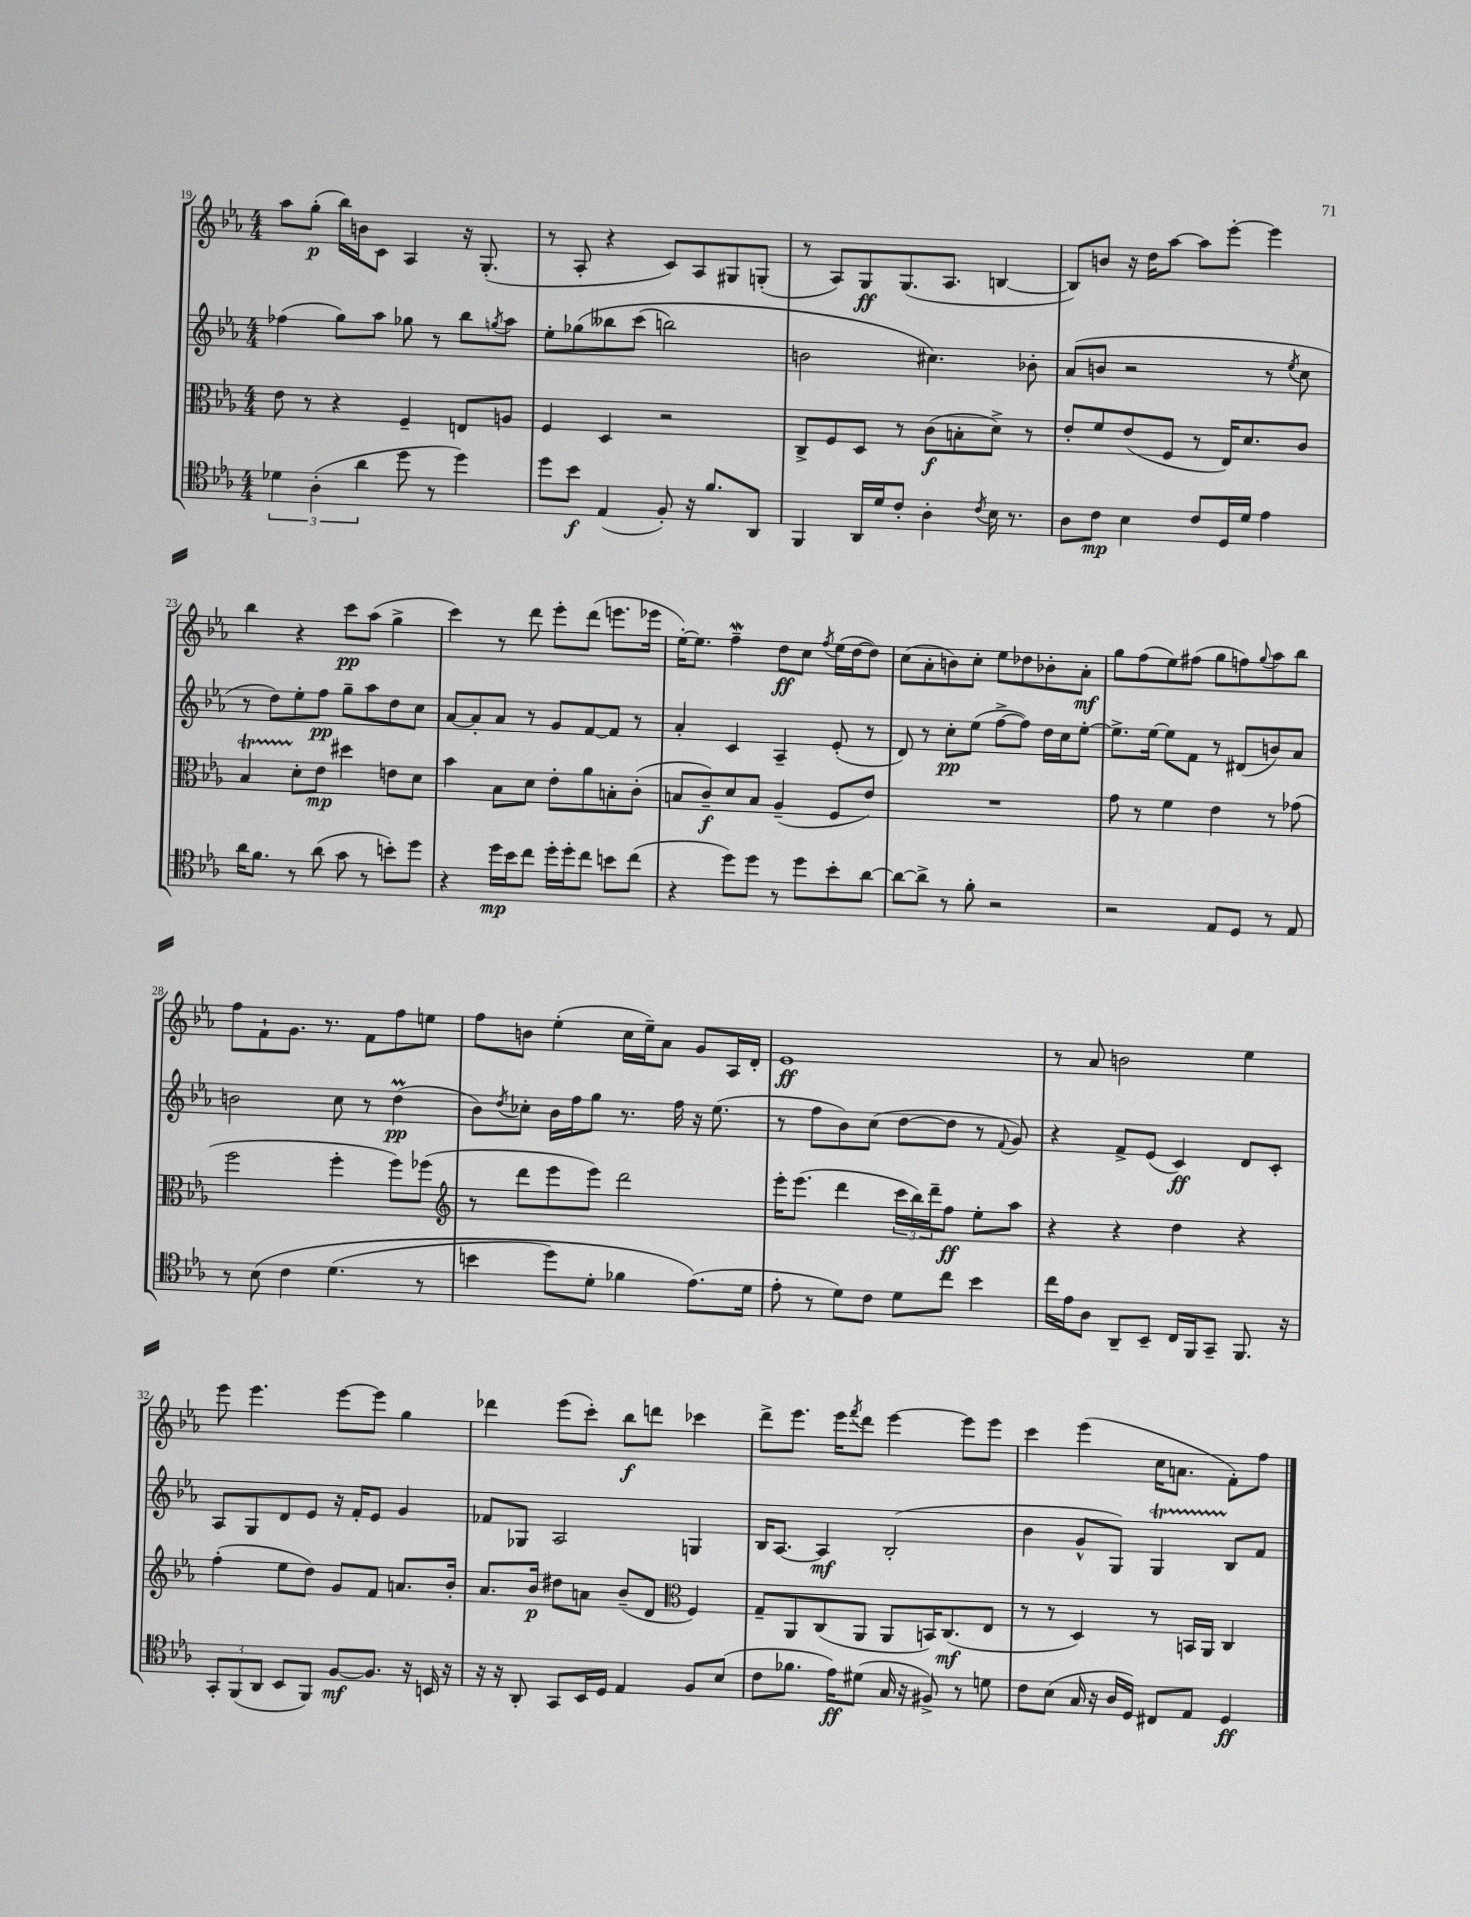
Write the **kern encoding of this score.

**kern	**dynam	**kern	**dynam	**kern	**dynam	**kern	**dynam
*part4	*part4	*part3	*part3	*part2	*part2	*part1	*part1
*staff4	*staff4	*staff3	*staff3	*staff2	*staff2	*staff1	*staff1
*clefC4	*	*clefC3	*	*clefG2	*	*clefG2	*
*k[b-e-a-]	*	*k[b-e-a-]	*	*k[b-e-a-]	*	*k[b-e-a-]	*
*M4/4	*	*M4/4	*	*M4/4	*	*M4/4	*
=19	=19	=19	=19	=19	=19	=19	=19
6d-X\	.	8e-\	.	(4ff-X\	.	8aa-\L	.
.	.	8r	.	.	.	(8gg'\J	p
(6A-'\	.	.	.	.	.	.	.
.	.	4r	.	8gg\L)	.	16bb-\LL)	.
.	.	.	.	.	.	16bn\J	.
6a-\	.	.	.	.	.	.	.
.	.	.	.	8aa-\J	.	8c\J	.
8dd\	.	4F~/	.	8gg-X\	.	4A-/	.
8r	.	.	.	8r	.	.	.
4dd\)	.	8En/L	.	8bb-\L	.	16r	.
.	.	.	.	.	.	(8.G'/	.
.	.	.	.	8qggn/	.	.	.
.	.	8An/J	.	8aa-\J	.	.	.
=20	=20	=20	=20	=20	=20	=20	=20
8dd\L	.	4F/	.	8ee-'\L	.	8r	.
8b-\J	f	.	.	(8gg-X\	.	8A-'/	.
(4E-/	.	4D/	.	8bb--X\	.	4r	.
.	.	.	.	(8ccc\J	.	.	.
8F'/)	.	2r	.	2bbn\)	.	8c/L)	.
16r	.	.	.	.	.	8A-/	.
8.f/L	.	.	.	.	.	.	.
.	.	.	.	.	.	8G#X/	.
8AA-/J	.	.	.	.	.	(8Gn'/J	.
=21	=21	=21	=21	=21	=21	=21	=21
4FF/	.	8C^/L	.	2bn\	.	8r	.
.	.	8F/	.	.	.	8A-/L)	.
16AA-/LL	.	8D/J	.	.	.	8G/	ff
16d/J	.	.	.	.	.	.	.
8c'/J	.	8r	.	.	.	(8.G/	.
4A-'\	.	(8c\L	f	4.cc#X\)	.	.	.
.	.	.	.	.	.	8.A-/J	.
.	.	8Bn'\	.	.	.	.	.
8qc/	.	.	.	.	.	.	.
16B-\	.	8d^\J)	.	.	.	[4Bn/	.
8.r	.	.	.	.	.	.	.
.	.	8r	.	8b-X'\	.	.	.
=22	=22	=22	=22	=22	=22	=22	=22
8A-\L	.	8e-'/L	.	(8a-/L	.	8B/L])	.
8c\J	mp	8f/	.	8bn/J	.	8bn/J	.
4B-\	.	(8e-/	.	2r	.	16r	.
.	.	.	.	.	.	16dd\KL	.
.	.	8F/J	.	.	.	[8aa-\J	.
8c/L	.	8r	.	.	.	8aa-\L]	.
16D/L	.	16E-/KL)	.	.	.	[8eee-'\J	.
16d/JJ	.	8.d/	.	.	.	.	.
4e-\	.	.	.	8r	.	4eee-\]	.
.	.	.	.	8qee-/	.	.	.
.	.	8c/J	.	8cc\	.	.	.
!!LO:LB:g=z
=23	=23	=23	=23	=23	=23	=23	=23
16a-\KL	.	4B-T/	.	8r	.	4bb-\	.
8.f\J	.	.	.	.	.	.	.
.	.	.	.	8dd\L)	.	.	.
8r	.	8d'\L	.	8ee-'\	.	4r	.
(8a-\	.	8e-\J	mp	8ff\J	pp	.	.
8g\	.	4dd#X\	.	8gg~\L	.	8ccc\L	pp
8r	.	.	.	8aa-\	.	(8aa-\J	.
8bn'\L)	.	8en\L	.	8dd\	.	4gg^\	.
8dd\J	.	8d\J	.	8cc\J	.	.	.
=24	=24	=24	=24	=24	=24	=24	=24
4r	.	4b-\	.	[8a-/L	.	4ccc\)	.
.	.	.	.	8a-'/]	.	.	.
16dd\LL	mp	8B-\L	.	8a-/J	.	8r	.
16b-\J	.	.	.	.	.	.	.
8cc\J	.	8d\J	.	8r	.	8ddd\	.
16dd'\LL	.	8e-'\L	.	8g/L	.	8eee-'\L	.
16dd'\J	.	.	.	.	.	.	.
8cc\J	.	8a-\	.	[8f/	.	(8ddd\J	.
8bn\L	.	8Bn'\	.	8f/J]	.	8.eeen\L	.
(8cc\J	.	(8c'\J	.	8r	.	.	.
.	.	.	.	.	.	16eee-X\Jk	.
=25	=25	=25	=25	=25	=25	=25	=25
4r	.	8Bn/L	.	4a-'/	.	[16ee-'\KL)	.
.	.	.	.	.	.	8.ee-\J]	.
.	.	8c~/)	f	.	.	.	.
8dd\L)	.	8d/	.	4c/	.	4ffW~\	.
8dd\J	.	8B/J	.	.	.	.	.
8r	.	(4A-~/	.	4A-~/	.	8dd\L	ff
8dd\L	.	.	.	.	.	8cc\J	.
.	.	.	.	.	.	8qff/	.
8b-'\	.	8F/L	.	(8e-'/	.	(16ee-\LL	.
.	.	.	.	.	.	[16dd\J	.
[8a-\J	.	8e-/J)	.	8r	.	8dd\J])	.
=26	=26	=26	=26	=26	=26	=26	=26
8a-\L_	.	1r	.	8d/)	.	(8cc\L	.
8a-^\J]	.	.	.	8r	.	8a-'\	.
8r	.	.	.	8cc'\L	pp	8bn\)	.
8f'\	.	.	.	(8ee-\J	.	8cc'\J	.
2r	.	.	.	[8ff^\L	.	8ee-\L	.
.	.	.	.	8ff\J])	.	8dd-X\	.
.	.	.	.	16dd\LL	.	8b-X'\	.
.	.	.	.	16cc\J	.	.	.
.	.	.	.	[8ee-'\J	.	8a-'\J	mf
=27	=27	=27	=27	=27	=27	=27	=27
2r	.	8g\	.	8.ee-^\L]	.	8gg\L	.
.	.	8r	.	.	.	(8ff\	.
.	.	.	.	[16ee-\Jk	.	.	.
.	.	4f\	.	8ee-\L]	.	8ee-\)	.
.	.	.	.	8f\J	.	(8ff#X\J	.
8E-/L	.	4e-\	.	8r	.	8gg\L	.
8D/J	.	.	.	(8d#X/L	.	8ffn\)	.
.	.	.	.	.	.	8qqgg/	.
8r	.	8r	.	8bn/)	.	8aa-\	.
8E-/	.	(8g-X\	.	8a-/J	.	8bb-\J	.
!!LO:LB:g=z
=28	=28	=28	=28	=28	=28	=28	=28
8r	.	2ff\	.	2bn\	.	8ff\L	.
(8B-\	.	.	.	.	.	8f`\	.
4c\	.	.	.	.	.	8.g\J	.
.	.	.	.	.	.	8.r	.
(4.d\	.	4ff'\	.	8cc\	.	.	.
.	.	.	.	8r	.	8f\L	.
.	.	8ff\L)	.	(4ddm\	pp	8ff\	.
8r	.	(8ff-X\J	.	.	.	8een\J	.
=29	=29	=29	=29	=29	=29	=29	=29
*	*	*clefG2	*	*	*	*	*
4bn\	.	8r	.	8b-\L)	.	8ff\L	.
.	.	.	.	8qdd/	.	.	.
.	.	8ddd\L	.	8cc-X'\J	.	8bn\J	.
8dd\L)	.	8eee-\	.	16b-\LL	.	(4ee-'\	.
.	.	.	.	16ff\J	.	.	.
8d'\J	.	8eee-\J)	.	8gg\J	.	.	.
4f-X\	.	2ddd\	.	8.r	.	16cc\LL	.
.	.	.	.	.	.	16ee-~\J)	.
.	.	.	.	.	.	8a-\J	.
.	.	.	.	16ff\	.	.	.
(8.e-\L)	.	.	.	16r	.	8g/L	.
.	.	.	.	(8.ee-\	.	.	.
.	.	.	.	.	.	16A-/L	.
16d\Jk	.	.	.	.	.	16d'/JJ	.
=30	=30	=30	=30	=30	=30	=30	=30
8e-'\	.	16eee-'\KL	.	8r	.	1e-	ff
.	.	(8.eee-\J	.	.	.	.	.
8r	.	.	.	8ff\L	.	.	.
8d\L)	.	4ddd\	.	8b-\)	.	.	.
8c\J	.	.	.	(8cc\J	.	.	.
8d\L	.	24ccc\LL	.	[8dd\L	.	.	.
.	.	24bb-\)	.	.	.	.	.
.	.	24ddd~\J	.	.	.	.	.
8cc\J	.	8ff\J	ff	8dd\J]	.	.	.
4b-\	.	8ee-'\L	.	8r	.	.	.
.	.	.	.	8qqf/	.	.	.
.	.	8aa-\J	.	8g/)	.	.	.
=31	=31	=31	=31	=31	=31	=31	=31
16cc\LL	.	4r	.	4r	.	8r	.
16e-\J	.	.	.	.	.	.	.
8A-\J	.	.	.	.	.	8a-/	.
8AA-~/L	.	4r	.	8f^/L	.	2bn\	.
8BB-~/J	.	.	.	(8e-/J	.	.	.
16C/LL	.	4dd\	.	4c/)	ff	.	.
16FF/J	.	.	.	.	.	.	.
8GG~/J	.	.	.	.	.	.	.
8.FF/	.	4r	.	8d/L	.	4ee-\	.
.	.	.	.	8c'/J	.	.	.
16r	.	.	.	.	.	.	.
!!LO:LB:g=z
=32	=32	=32	=32	=32	=32	=32	=32
12GG'/L	.	(4ff'\	.	8A-/L	.	8eee-\	.
(12FF/	.	.	.	.	.	.	.
.	.	.	.	8G/	.	4.eee-\	.
12AA-/J	.	.	.	.	.	.	.
8BB-/L	.	8ee-\L	.	8d/	.	.	.
8FF/J)	.	8dd\J)	.	8e-/J	.	.	.
[8F/L	mf	8g/L	.	16r	.	[8eee-\L	.
.	.	.	.	16f'/KL	.	.	.
8.F/J]	.	8f/J	.	8e-/J	.	8eee-\J]	.
.	.	8.an/L	.	4g/	.	4gg\	.
16r	.	.	.	.	.	.	.
16BBn/	.	.	.	.	.	.	.
16r	.	16b-'/Jk	.	.	.	.	.
=33	=33	=33	=33	=33	=33	=33	=33
16r	.	8.a-/L	.	8f-X/L	.	4ddd-X\	.
16r	.	.	.	.	.	.	.
8AA-'/	.	.	.	8G-X/J	.	.	.
.	.	16b-/Jk	p	.	.	.	.
8GG/L	.	8dd#X\L	.	2A-/	.	(8eee-\L	.
16BB-/L	.	8an\J	.	.	.	8ccc'\J)	.
16D/JJ	.	.	.	.	.	.	.
4E-/	.	(8b-~/L	.	.	.	8bb-\L	f
.	.	8d/J	.	.	.	8dddn\J	.
*	*	*clefC3	*	*	*	*	*
8F/L	.	4F/)	.	4Gn/	.	4ccc-X\	.
(8B-/J	.	.	.	.	.	.	.
=34	=34	=34	=34	=34	=34	=34	=34
8c\L	.	8G~/L	.	16B-/KL	.	8ddd^\L	.
.	.	.	.	[8.A-/J	.	.	.
8.f-X\J	.	8AA-/	.	.	.	8.eee-\J	.
.	.	(8C/	.	4A-/]	mf	.	.
16e-\KL)	ff	.	.	.	.	16eee-\KL	.
.	.	.	.	.	.	8qfff/	.
(8d#X\J	.	8AA-/J	.	.	.	8ddd\J	.
16G/	.	8AA-/L	.	(2B-'/	.	[4eee-\	.
16r	.	.	.	.	.	.	.
8F#X^/)	.	16BBn/K)	.	.	.	.	.
.	.	(8.C/	mf	.	.	.	.
8r	.	.	.	.	.	8eee-\L]	.
8dn\	.	8E-/J	.	.	.	8eee-\J	.
=35	=35	=35	=35	=35	=35	=35	=35
8c\L	.	8r	.	4b-\	.	4ccc\	.
(8B-\J	.	8r	.	.	.	.	.
16G/	.	4D/)	.	8g^^/L	.	(4eee-\	.
16r	.	.	.	.	.	.	.
16A-/LL	.	.	.	8G/J)	.	.	.
16D/JJ)	.	.	.	.	.	.	.
8C#X/L	.	8r	.	4Gt/	.	16cc\KL	.
.	.	.	.	.	.	8.an\J	.
8E-/J	.	16BBn/LL	.	.	.	.	.
.	.	16AA-/JJ	.	.	.	.	.
4D/	ff	4C/	.	8B-/L	.	8f'\L)	.
.	.	.	.	8f/J	.	8ff\J	.
==	==	==	==	==	==	==	==
*-	*-	*-	*-	*-	*-	*-	*-
